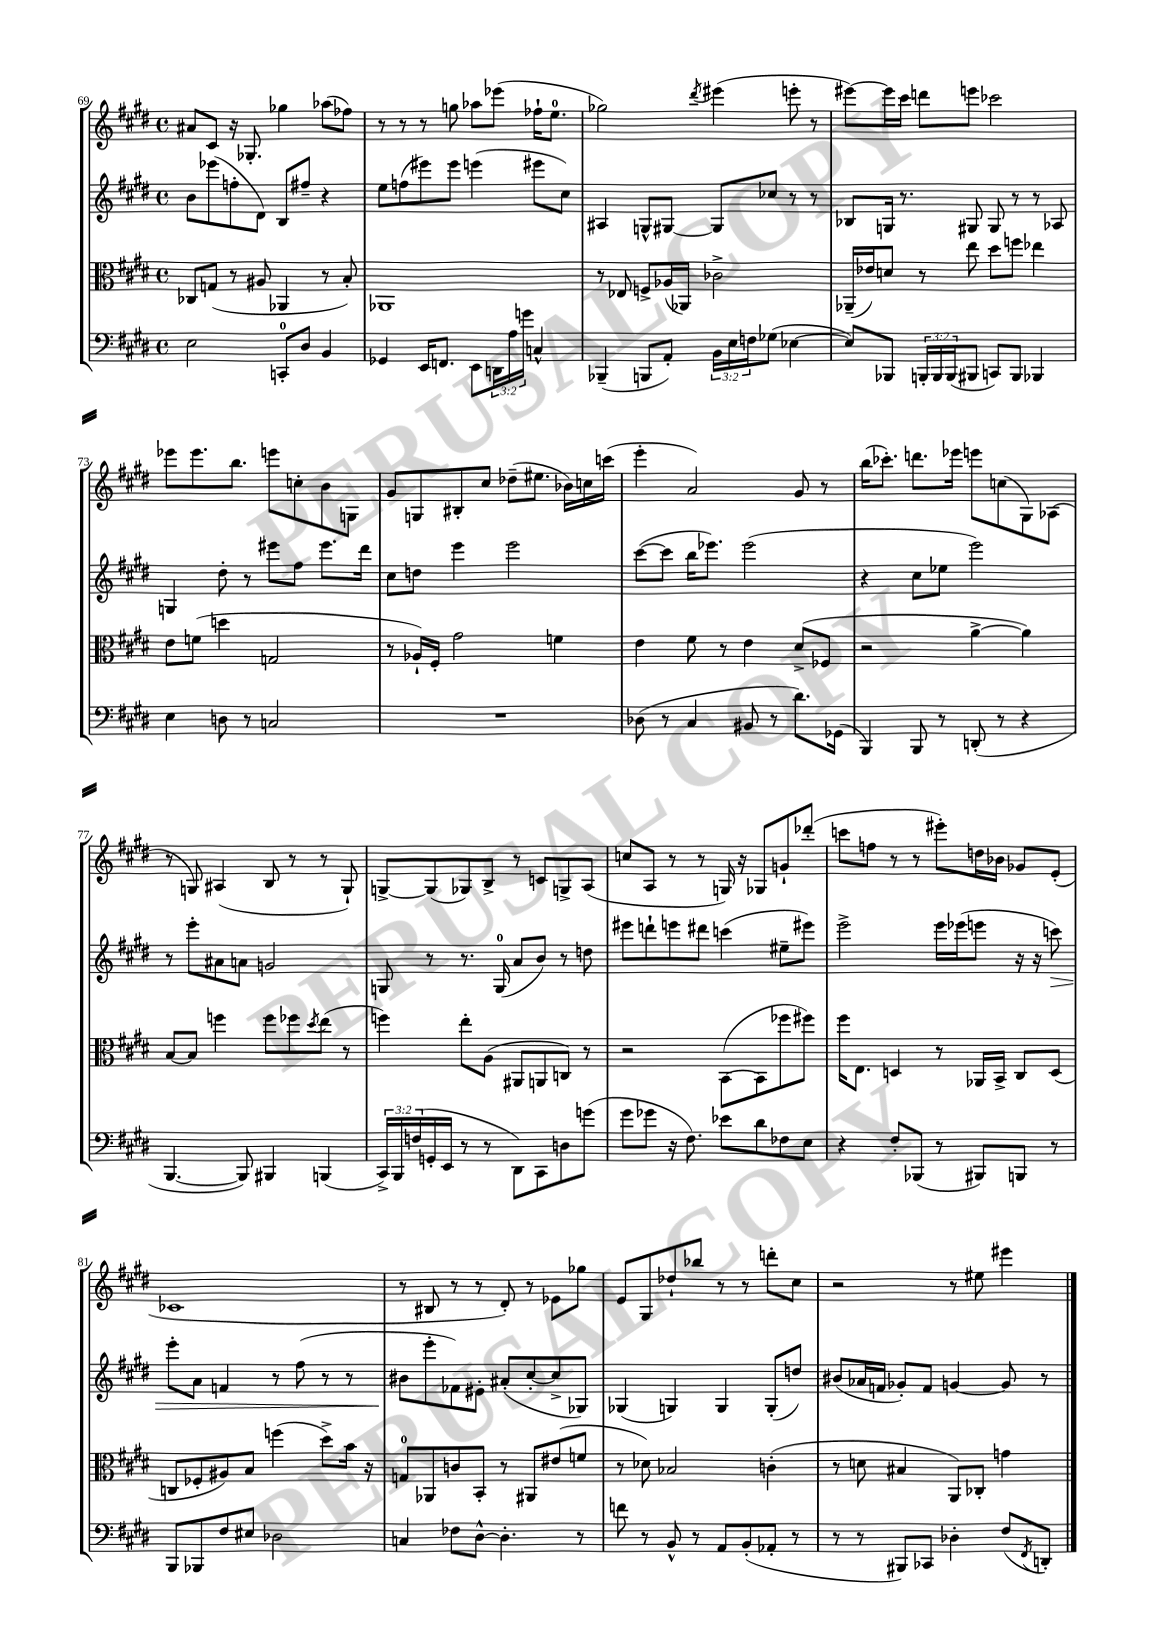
<<
\new StaffGroup <<
\new Staff = "s0" {
    \clef treble \key e \major \defaultTimeSignature \time 4/4
    ais'8 cis'8 r16 ges8.-. ges''4 aes''8( fes''8) |
    r8 r8 r8 g''8 aes''8 ees'''8( fes''16-! e''8.-0 |
    ges''2) \acciaccatura { dis'''8 } eis'''4( e'''8-. r8 |
    eis'''8~) eis'''16 cis'''16 d'''8 e'''8 ces'''2 |
    ees'''8 ees'''8. b''8. e'''8 c''8-. b'8 g8 |
    gis'8 g8 bis8-. cis''8 des''8--( eis''8. bes'16) c''16 c'''16( |
    e'''4-. a'2) gis'8 r8 |
    b''16( ces'''8.-.) d'''8. ees'''16 e'''8 c''8( gis8) aes8( |
    r8 g8) ais4( b8 r8 r8 g8-!) |
    g8~-> g8( ges8) b8-> r8 c'8 g8-> a8( |
    c''8 a8 r8 r8 g16) r16 ges8 g'8-! des'''8-.( |
    c'''8 f''8 r8 r8 eis'''8-.) d''16 bes'16 ges'8 e'8-.( |
    ces'1 |
    r8 bis8 r8 r8 dis'8-.) r8 ees'8 ges''8 |
    e'8 gis8 des''8-! bes''8 r8 r8 d'''8-. cis''8 |
    r2 r8 eis''8 eis'''4 \bar "|." |
}
\new Staff = "s1" {
    \clef treble \key e \major \defaultTimeSignature \time 4/4
    b'8 ees'''8( f''8-. dis'8) b8 fis''8-- r4 |
    e''8 f''8( eis'''8) eis'''8 e'''4( eis'''8 cis''8) |
    ais4 g8-^ gis8~ gis8 ces''8 r8 r8 |
    bes8 g16 r8. gis8 gis8 r8 r8 aes8 |
    g4 dis''8-. r8 eis'''8 fis''8 eis'''8. dis'''16 |
    cis''8 d''8 e'''4 e'''2 |
    cis'''8~( cis'''8 b''16 ees'''8.) ees'''2( |
    r4 cis''8 ees''8 e'''2) |
    r8 e'''8-. ais'8 a'8 g'2 |
    g8 r8 r8. g16-0( a'8 b'8) r8 d''8 |
    eis'''8 d'''8-! e'''8 dis'''8 c'''4( eis''8-- eis'''8) |
    e'''2-> e'''16 ees'''16( e'''8 r16 r16 c'''8\>) |
    e'''8-. a'8 f'4 r8 fis''8( r8 r8 |
    bis'8\! e'''8-. fes'8) eis'8-. ais'8-.( cis''8~-. cis''8-> ges8) |
    ges4( g4) g4 g8-.( d''8) |
    bis'8( aes'16 f'16 ges'8-.) f'8 g'4~ g'8 r8 \bar "|." |
}
\new Staff = "s2" {
    \clef alto \key e \major \defaultTimeSignature \time 4/4
    ces8 g8( r8 ais8 aes,4 r8 b8-.) |
    aes,1 |
    r8 ees8 f8-> aes16( aes,16) ces'2-> |
    aes,16--( ees'16) d'8 r8 e''8 dis''8 f''8 ees''4 |
    e'8 f'8( d''4 g2 |
    r8 aes16-!) fis16-. gis'2 f'4 |
    e'4 fis'8 r8 e'4 dis'8->( fes8 |
    r2 a'4~-> a'4) |
    b8~ b8 f''4 f''8 fes''8 \acciaccatura { dis''8 } e''8( r8 |
    f''4) e''8-. a8( ais,8 a,8 c8) r8 |
    r2 b,8~( b,8 fes''8 fis''8) |
    fis''16 e8. d4 r8 aes,16 b,16-> cis8 d8( |
    c8 fes8-. ais8) b8 f''4( dis''8->) b'16 r16 |
    g8-0 aes,8 c'8 b,8-. r8 ais,8 eis'8( f'8 |
    r8 des'8) bes2 c'4-.( |
    r8 d'8 bis4 a,8) ces8-. g'4 \bar "|." |
}
\new Staff = "s3" {
    \clef bass \key e \major \defaultTimeSignature \time 4/4 \override Staff.TupletNumber.text = #tuplet-number::calc-fraction-text
    e2 c,8-0-. dis8 b,4 |
    ges,4 e,16 f,8. e,8 \tuplet 3/2 { d,16 a16 g'16 } c4-^ |
    bes,,4--( b,,8 a,8-.) \tuplet 3/2 { b,16 e16 f16 } ges8( ees4~ |
    ees8) bes,,8 \tuplet 3/2 { b,,16-. b,,16 b,,16( } bis,,8 c,8) bis,,8 bes,,4 |
    e4 d8 r8 c2 |
    R1 |
    des8( r8 cis4 bis,8 r8 dis'8.) ges,16( |
    b,,4) b,,8 r8 d,8-.( r8 r4 |
    b,,4.~ b,,8) bis,,4 b,,4( |
    \tuplet 3/2 { cis,16->) b,,16 f16( } g,16-. e,16 r8 r8 dis,8) cis,8 d8 g'8( |
    gis'8 ges'8 r16 fis8.) ees'8 dis'8 fes8 e8 |
    r4 fis8-. bes,,8( r8 bis,,8) b,,8 r8 |
    b,,8 bes,,8 fis8 eis8 des2 |
    c4 fes8 dis8~-^ dis4.-. r8 |
    f'8 r8 b,8-^ r8 a,8 b,8-.( aes,8-. r8 |
    r8 r8 bis,,8) ces,8 des4-. fis8( \acciaccatura { fis,8 } d,8-.) \bar "|." |
}
>>
>>
\layout { \context { \Score currentBarNumber = #69 } }
